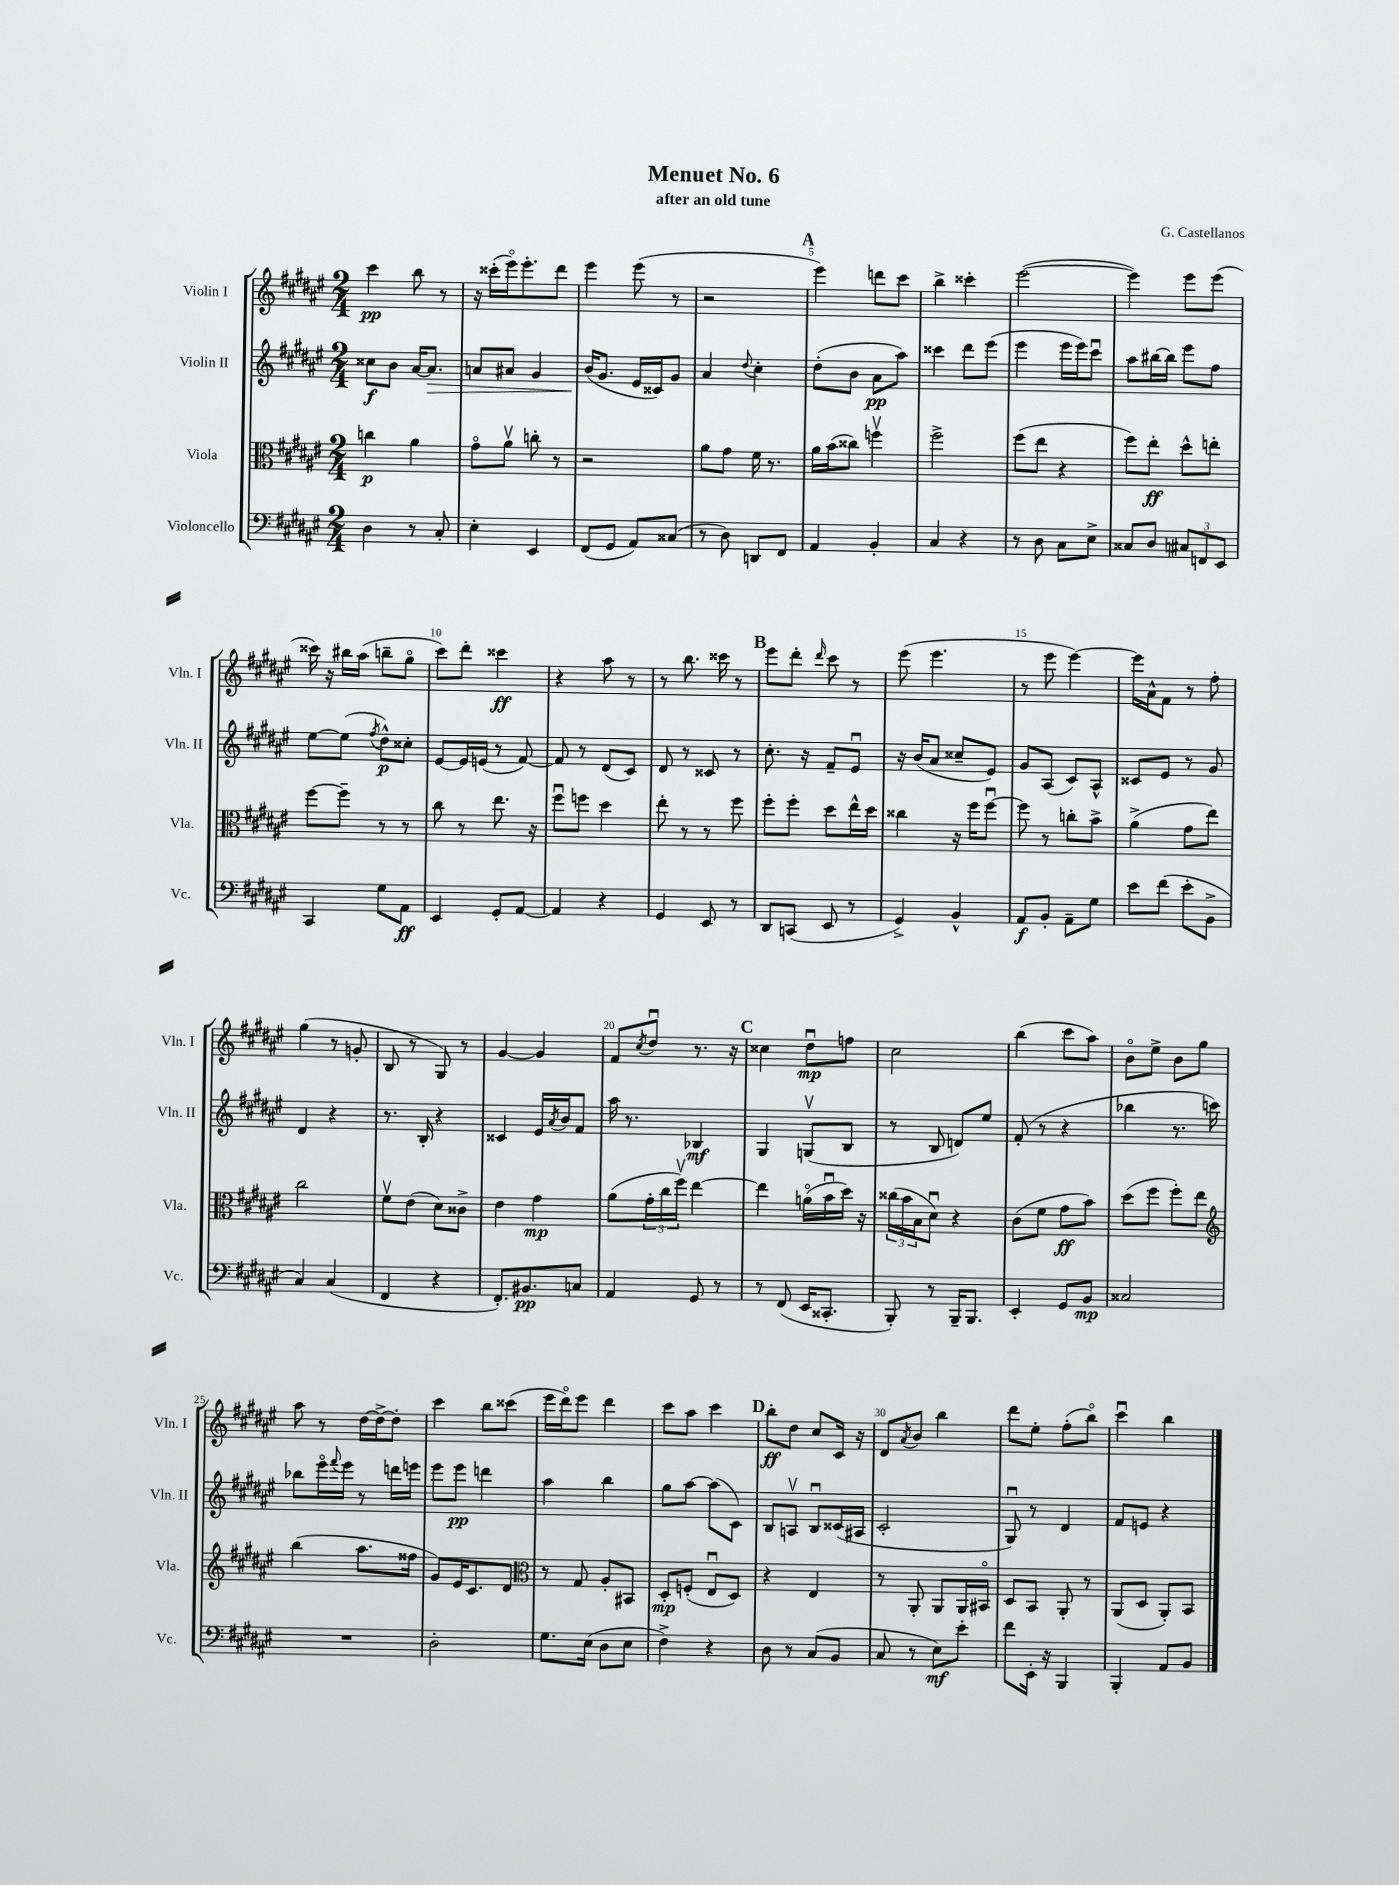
\header { title = "Menuet No. 6" composer = "G. Castellanos" subtitle = "after an old tune" }
<<
\new StaffGroup <<
\new Staff = "s0" \with { instrumentName = "Violin I" shortInstrumentName = "Vln. I" } {
    \clef treble \key fis \major \numericTimeSignature \time 2/4
    cis'''4\pp b''8 r8 |
    r16 cisis'''16-.( eis'''16\flageolet) eis'''8.-. dis'''8 |
    eis'''4 eis'''8( r8 |
    r2 |
    \mark \markup { \bold "A" } eis'''4) d'''8 cis'''8 |
    b''4-> cisis'''4-. |
    eis'''2~( |
    eis'''4) eis'''8 eis'''8( |
    cisis'''16) r16 bis''16 ais''16( b''8-- gis''8\flageolet |
    cis'''8) dis'''8-. cisis'''4\ff |
    r4 ais''8 r8 |
    r8 b''8. cisis'''16 r8 |
    \mark \markup { \bold "B" } eis'''8 dis'''8-. \grace { dis'''16 } cis'''8 r8 |
    eis'''8( eis'''4. |
    r8 eis'''8 eis'''4~) |
    eis'''16 ais'16-^ fis'8 r8 fis''8-. |
    gis''4( r8 g'8-. |
    b8 r8 gis8) r8 |
    gis'4~ gis'4 |
    fis'8 \acciaccatura { cis''8 } dis''8\downbow r8. r16 |
    \mark \markup { \bold "C" } cisis''4 dis''8\downbow\mp f''8 |
    cis''2 |
    b''4( cis'''8 ais''8) |
    b'8\flageolet eis''8-> b'8 gis''8 |
    ais''8 r8 dis''16~ dis''16~-> dis''8-. |
    cis'''4 b''8 cisis'''8( |
    eis'''16 dis'''16\flageolet) eis'''8 dis'''4 |
    cis'''8 ais''8 cis'''4 |
    \mark \markup { \bold "D" } b''8-.\ff dis''8 cis''8 cis'16 r16 |
    dis'8 \acciaccatura { ais'8 } b'8 b''4 |
    dis'''8 eis''8-. fis''8-.( b''8\flageolet) |
    cis'''4\downbow b''4 \bar "|." |
}
\new Staff = "s1" \with { instrumentName = "Violin II" shortInstrumentName = "Vln. II" } {
    \clef treble \key fis \major \numericTimeSignature \time 2/4
    cisis''8\f b'8 ais'16~ ais'8.\> |
    a'8 ais'8 gis'4 |
    b'16\!( gis'8. eis'16 cisis'16) gis'8 |
    ais'4 \appoggiatura { dis''8 } cis''4-. |
    \mark \markup { \bold "A" } dis''8-.( b'8 ais'8\pp ais''8) |
    cisis'''4 dis'''8 eis'''8( |
    eis'''4 eis'''16 eis'''16) cis'''8\downbow |
    ais''8 bis''16~ bis''16 eis'''8 fis''8 |
    eis''8~ eis''8( \acciaccatura { fis''8 } dis''8-^\p) cisis''8-. |
    eis'8~ eis'16 e'16( r8 fis'8~) |
    fis'8 r8 dis'8( cis'8) |
    dis'8 r8 cisis'8 r8 |
    \mark \markup { \bold "B" } cis''8.-. r16 fis'8-- eis'8\downbow |
    r16 b'16( ais'8 cisis''8-- eis'8) |
    gis'8 ais8( cis'8) ais8-^ |
    cisis'8 eis'8 r8 gis'8 |
    dis'4 r4 |
    r8. b16-. r4 |
    cisis'4 eis'16 \acciaccatura { ais'8 } b'16 fis'8 |
    ais''16 r8. bes4\mf |
    \mark \markup { \bold "C" } gis4 g8\upbow( b8 |
    r8 b8 d'8) eis''8 |
    fis'8-.( r8 r4 |
    bes''4 r8. c'''16) |
    bes''8 eis'''16\flageolet \appoggiatura { fis'''8 } eis'''16 r8 d'''16 e'''16 |
    eis'''8 eis'''8\pp d'''4 |
    ais''4 b''4 |
    gis''8 ais''8~ ais''8( cis'8) |
    \mark \markup { \bold "D" } b8 a8\upbow b8\downbow cisis'16( ais16 |
    cis'2-. |
    gis8\downbow) r8 dis'4 |
    fis'8 e'8 r4 \bar "|." |
}
\new Staff = "s2" \with { instrumentName = "Viola" shortInstrumentName = "Vla." } {
    \clef alto \key fis \major \numericTimeSignature \time 2/4
    c''4\p ais'4 |
    gis'8\flageolet ais'8\upbow c''8-. r8 |
    r2 |
    ais'8 gis'8 fis'16 r8. |
    \mark \markup { \bold "A" } ais'16 b'16( cisis''8) f''4\upbow |
    fis''2-> |
    fis''8( eis''8 r4 |
    fis''8) eis''8-.\ff dis''8-^ e''8-. |
    fis''8~ fis''8-- r8 r8 |
    cis''8 r8 eis''8. r16 |
    fis''8\downbow f''8 dis''4 |
    eis''8-. r8 r8 fis''8 |
    \mark \markup { \bold "B" } fis''8-. fis''8-. dis''8 eis''16-^ dis''16 |
    cisis''4 r16 fis''16 fis''8~\downbow |
    fis''8 r8 c''8-. b'8-> |
    ais'4->( gis'8 eis''8) |
    cis''2 |
    fis'8\upbow eis'8( dis'8) cisis'8-> |
    eis'4 gis'4\mp |
    ais'8( \tuplet 3/2 { gis'16-. cis''16 fis''16\upbow) } eis''4~ |
    \mark \markup { \bold "C" } eis''4 a'16\flageolet( b'16\downbow dis''16) r16 |
    \tuplet 3/2 { cisis''16( b'16 b16 } dis'8\downbow) r4 |
    cis'8( fis'8 gis'8\ff b'8) |
    dis''8( fis''8 fis''8-.) eis''8 |
    \clef treble b''4( ais''8. fisis''16 |
    gis'8) eis'16 cis'8. dis'8 |
    \clef alto r8 gis8 ais8-. bis,8 |
    dis8-.\mp f8-.( eis8\downbow dis8) |
    \mark \markup { \bold "D" } r4 eis4 |
    r8 ais,8-. ais,8 ais,16 bis,16\flageolet |
    dis8 b,8 ais,8-. r8 |
    ais,8( dis8 ais,8-.) b,8 \bar "|." |
}
\new Staff = "s3" \with { instrumentName = "Violoncello" shortInstrumentName = "Vc." } {
    \clef bass \key fis \major \numericTimeSignature \time 2/4
    dis4 r8 cis8-. |
    eis4-. eis,4 |
    fis,8( gis,8 ais,8) cisis8( |
    r8 dis8) d,8 fis,8 |
    \mark \markup { \bold "A" } ais,4 b,4-. |
    cis4 r4 |
    r8 dis8 cis8 eis8-> |
    cisis8 dis8 \tuplet 3/2 { cis8 f,8 eis,8 } |
    cis,4 gis8 ais,8\ff |
    eis,4 gis,8-. ais,8~ |
    ais,4 r4 |
    gis,4 eis,8 r8 |
    \mark \markup { \bold "B" } dis,8 c,8( eis,8 r8 |
    gis,4->) b,4-^ |
    ais,8\f b,8-. ais,8-- gis8 |
    eis'8 fis'8( eis'8-. b,8-> |
    cis4) cis4( |
    fis,4 r4 |
    fis,8.-.) bis,8.\pp c8 |
    ais,4 gis,8 r8 |
    \mark \markup { \bold "C" } r8 fis,8( eis,16 cisis,8.-. |
    b,,8-.) r8 b,,16-- b,,8. |
    eis,4-. gis,8 b,8\mp |
    cisis2 |
    R2 |
    dis2-. |
    gis8. eis16( dis8 eis8 |
    fis4->) r4 |
    \mark \markup { \bold "D" } dis8 r8 cis8( b,8 |
    cis8 r8 eis8\mf) eis'8-. |
    fis'8 eis,16-. r16 b,,4 |
    b,,4-. ais,8 b,8 \bar "|." |
}
>>
>>
\layout { \context { \Score \override BarNumber.break-visibility = ##(#f #t #t) barNumberVisibility = #(every-nth-bar-number-visible 5) } }
